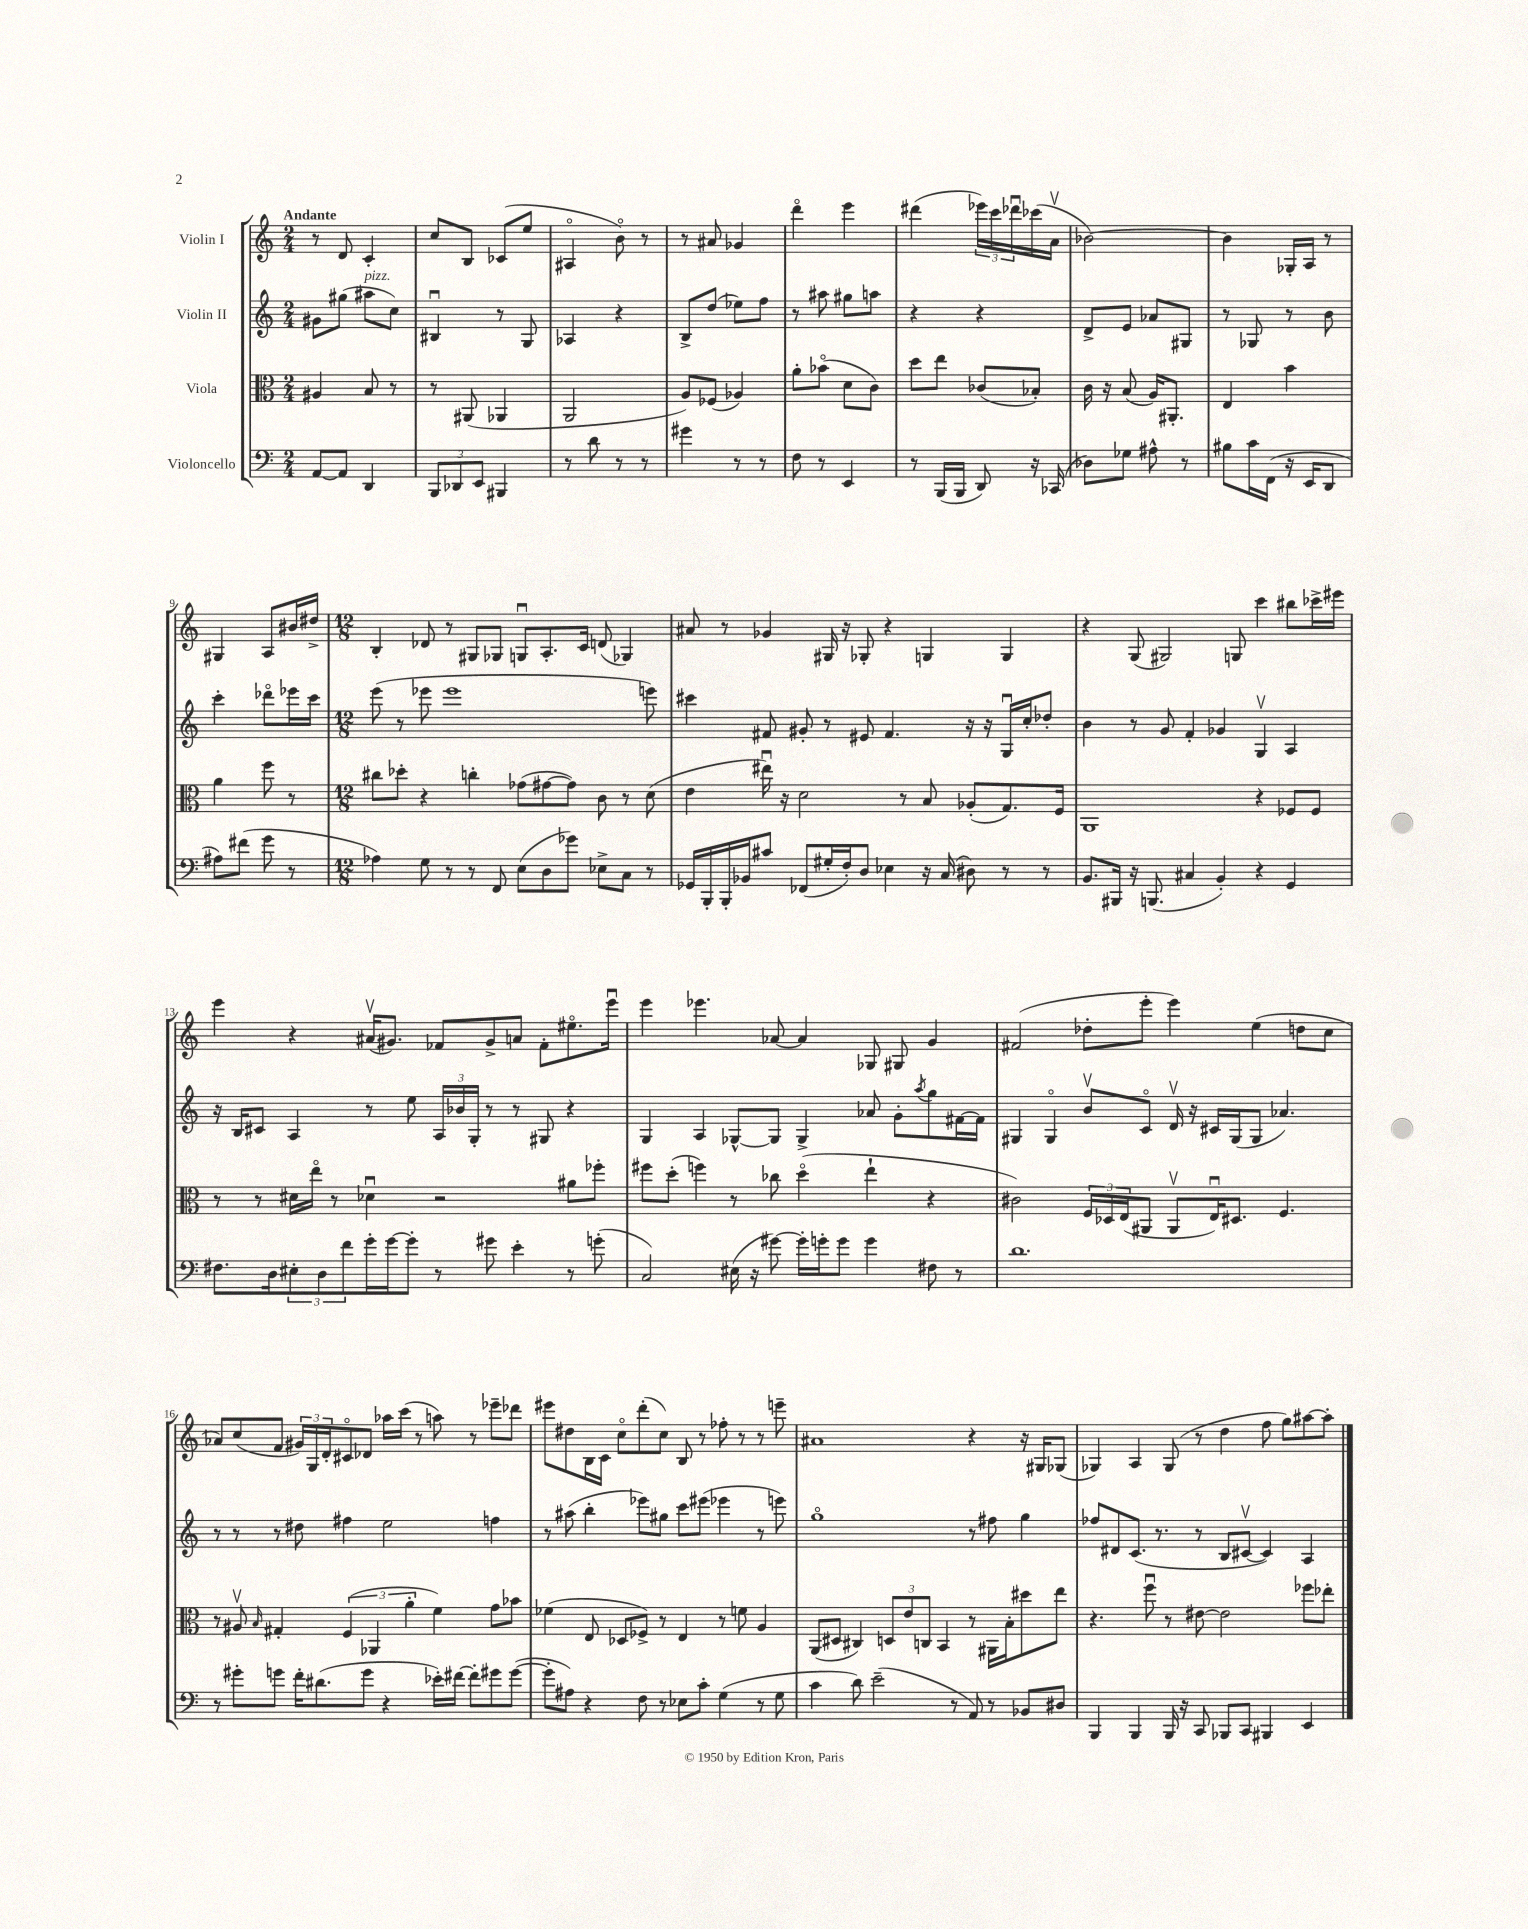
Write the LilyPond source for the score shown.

<<
\new StaffGroup <<
\new Staff = "s0" \with { instrumentName = "Violin I" } {
    \clef treble \key c \major \numericTimeSignature \time 2/4 \tempo "Andante"
    r8 d'8 c'4-. |
    c''8 b8 ces'8( e''8 |
    ais4\flageolet b'8\flageolet) r8 |
    r8 ais'8 ges'4 |
    d'''4\flageolet e'''4 |
    dis'''4( \tuplet 3/2 { ees'''16) c'''16 des'''16\downbow } ces'''16( a'16\upbow |
    bes'2~) |
    bes'4 ges16-. a16 r8 |
    gis4 a8 bis'16 dis''16-> |
    \numericTimeSignature \time 12/8 b4-. des'8 r8 gis8 ges8 g8\downbow a8.-. c'16 d'8( ges4) |
    ais'8 r8 ges'4 gis16 r16 ges8-. r4 g4 g4 |
    r4 g8( gis2) g8 c'''4 bis''8 ces'''16-> eis'''16 |
    e'''4 r4 ais'16\upbow( gis'8.) fes'8 gis'8-> a'8 fes'8-. eis''8.\flageolet e'''16\downbow |
    e'''4 ees'''4. aes'8~ aes'4 ges8 gis8 g'4 |
    fis'2( des''8-. e'''8-. e'''4) e''4( d''8 c''8 |
    aes'8) c''8( f'8 \tuplet 3/2 { gis'16) g16 d'16-. } cis'8\flageolet des'8 aes''16 c'''16( r8 a''8) r8 ees'''8-- des'''8 |
    eis'''8 dis''8 b16 c'16 c''8\flageolet d'''8-.( c''8) b8 r8 fes''8-. r8 r8 e'''8-- |
    ais'1 r4 r16 gis16 ges8( |
    ges4) a4 ges8( r8 d''4 f''8 g''8) ais''8~ ais''8-. \bar "|." |
}
\new Staff = "s1" \with { instrumentName = "Violin II" } {
    \clef treble \key c \major \numericTimeSignature \time 2/4
    gis'8 gis''8( ais''8^\markup { \italic "pizz." } c''8) |
    bis4\downbow r8 g8 |
    aes4 r4 |
    b8-> d''8( ees''8) f''8 |
    r8 ais''8 gis''8 a''8 |
    r4 r4 |
    d'8-> e'8 aes'8 gis8 |
    r8 ges8 r8 b'8 |
    c'''4-. des'''8\flageolet ees'''16 c'''16 |
    \numericTimeSignature \time 12/8 e'''8( r8 ees'''8 ees'''1 e'''8) |
    cis'''4 fis'8 gis'8-. r8 eis'8 fis'4. r16 r16 g16\downbow c''16-. des''8-. |
    b'4 r8 g'8 f'4-. ges'4 g4\upbow a4 |
    r16 b16 cis'8 a4 r8 e''8 \tuplet 3/2 { a16 bes'16 g16-. } r8 r8 gis8 r4 |
    g4 a4 ges8~-^ ges8 ges4-> aes'8 g'8-. \acciaccatura { a''8 } g''8 fis'16~ fis'16 |
    gis4 gis4\flageolet b'8\upbow c'8\flageolet d'16\upbow r16 cis'16 gis16( gis8 aes'4.) |
    r8 r8 r8 dis''8 fis''4 e''2 f''4 |
    r8 ais''8( b''4-. ees'''8) gis''8 c'''8 eis'''8( ees'''4 r8 e'''8) |
    g''1\flageolet r8 fis''8 g''4 |
    fes''8 dis'8 c'8.( r8. r8 b8 cis'8~\upbow cis'4) a4 \bar "|." |
}
\new Staff = "s2" \with { instrumentName = "Viola" } {
    \clef alto \key c \major \numericTimeSignature \time 2/4
    ais4 b8 r8 |
    r8 ais,8( aes,4 |
    a,2 |
    a8) fes8( aes4) |
    a'8-. bes'8\flageolet( d'8 c'8) |
    d''8 e''8 ces'8( bes8-.) |
    c'16 r16 b8( a16) ais,8.-. |
    e4 b'4 |
    a'4 f''8 r8 |
    \numericTimeSignature \time 12/8 cis''8 des''8-. r4 c''4-. ges'8( gis'8~ gis'8) c'8 r8 d'8( |
    e'4 eis''16\downbow) r16 d'2 r8 b8 aes8-.( g8.) f16 |
    a,1 r4 fes8 fes8 |
    r8 r8 dis'16 e''16\flageolet r8 des'4\downbow r2 ais'8 fes''8-. |
    fis''8 d''8-.( f''4) r8 ces''8 d''4\flageolet( e''4-! r4 |
    cis'2) \tuplet 3/2 { f16 des16 e16( } ais,8 ais,8\upbow e16\downbow) dis8. f4. |
    r8 ais8\upbow \grace { b16 } gis4-. \tuplet 3/2 { f4( aes,4 a'4-. } f'4) g'8 bes'8 |
    fes'4( e8 des8 fes8->) r8 e4 r8 f'8 a4 |
    a,8( dis8 cis4) \tuplet 3/2 { d8 e'8 c8 } b,4 r8 ais,16 b16-. dis''8 e''8 |
    r4. f''8\downbow r8 eis'8~ eis'2 fes''8 ees''8-. \bar "|." |
}
\new Staff = "s3" \with { instrumentName = "Violoncello" } {
    \clef bass \key c \major \numericTimeSignature \time 2/4
    a,8~ a,8 d,4 |
    \tuplet 3/2 { b,,8 des,8 e,8 } bis,,4 |
    r8 d'8 r8 r8 |
    gis'4 r8 r8 |
    f8 r8 e,4 |
    r8 b,,16( b,,16 d,8) r16 ces,16( |
    des8) ges8 ais8-^ r8 |
    bis8 c'16 f,16( r16 e,16 d,8 |
    ais8) fis'8( g'8 r8 |
    \numericTimeSignature \time 12/8 aes4) g8 r8 r8 f,8 e8( d8 ges'8) ees8-> c8 r8 |
    ges,16 b,,16-. b,,16-. bes,16 cis'8 fes,8( gis16-. f16-.) d8 ees4 r16 c16( dis8) r8 r8 |
    b,8. bis,,16 r16 b,,8.( cis4 b,4-.) r4 g,4 |
    fis8. d16 \tuplet 3/2 { eis8-. d8 f'8 } g'16-. g'16~ g'8-. r8 gis'8 e'4-. r8 g'8-.( |
    c2) eis16( r16 gis'8~) gis'16-. g'16-. g'8 g'4 fis8 r8 |
    d'1. |
    r8 gis'8-. g'8 f'16-. dis'8.( g'8 r4 ees'16-.) fis'16~ fis'8-. gis'8 gis'8~( |
    gis'8-. ais8) r4 f8 r8 ees8 c'8-. g4( r8 g8 |
    c'4 d'8) e'2--( r8 a,8) r8 bes,8 dis8 |
    b,,4 b,,4 b,,16 r16 c,8 bes,,8 c,8 bis,,4 e,4 \bar "|." |
}
>>
>>
